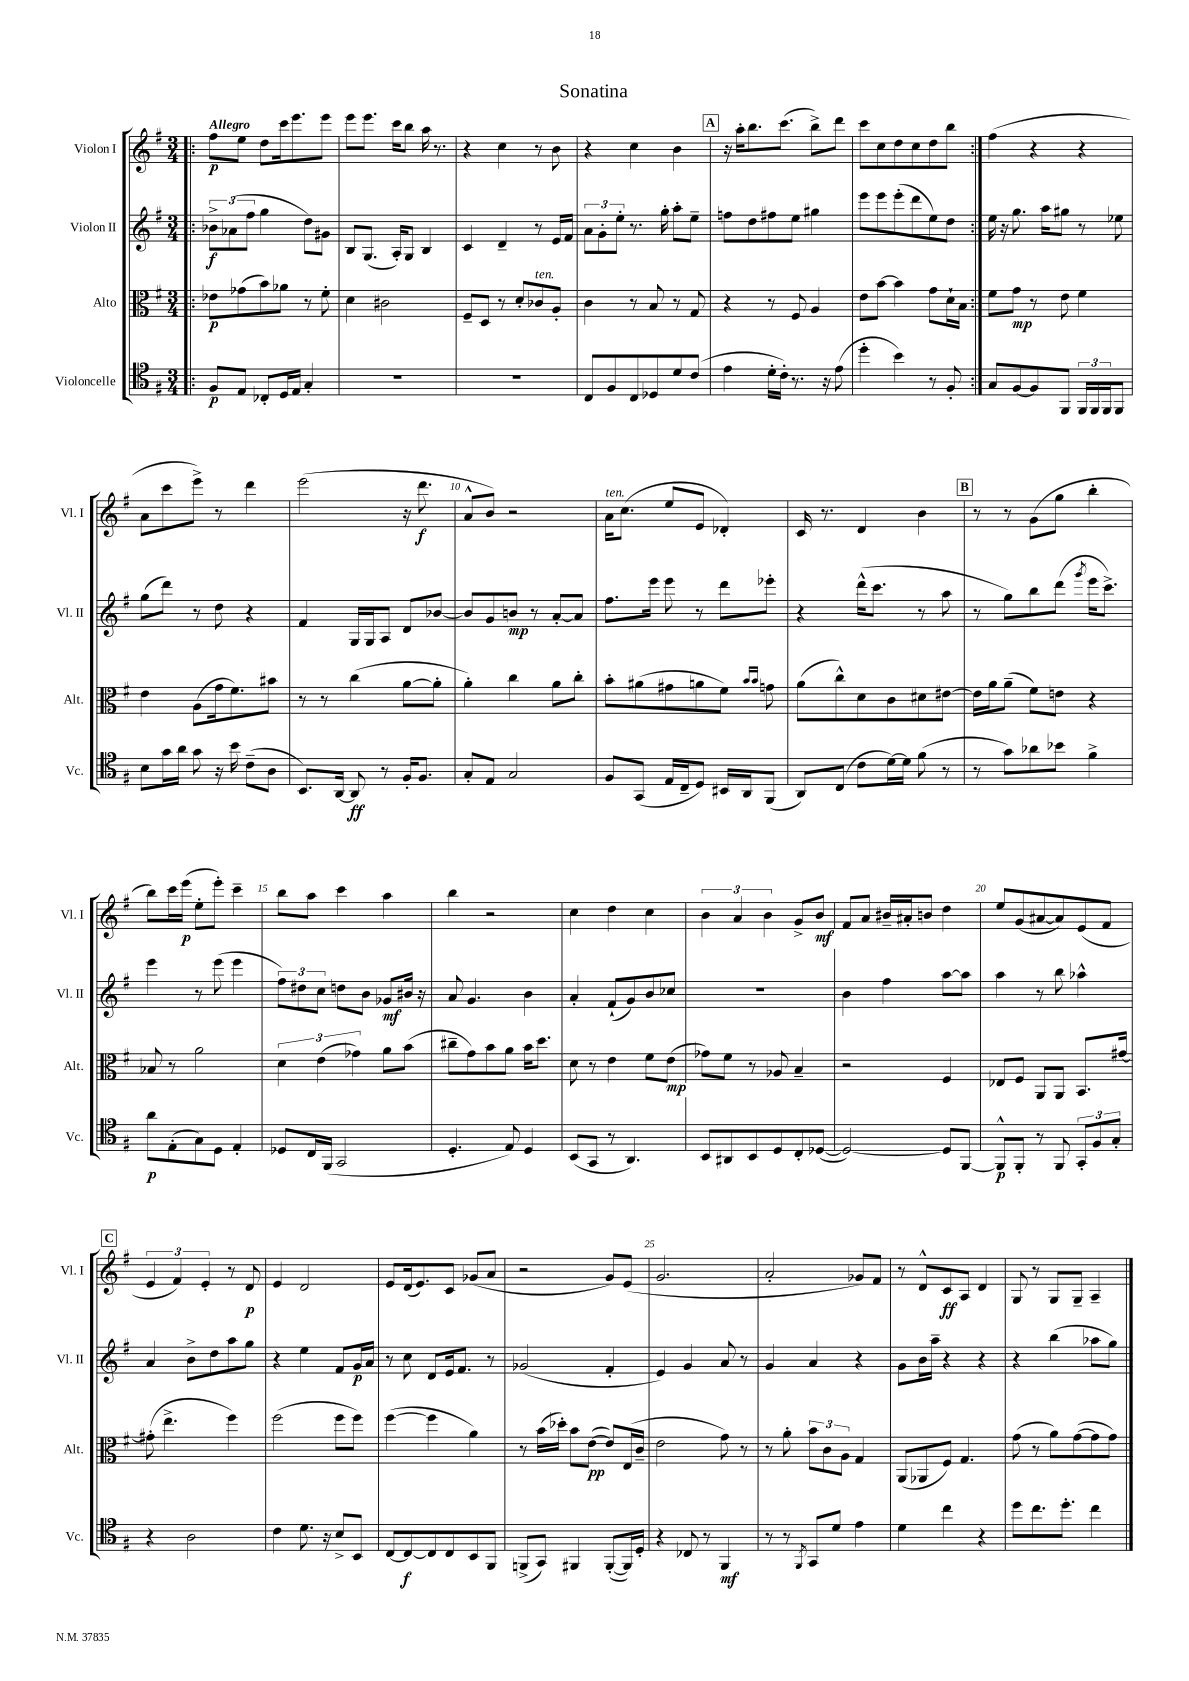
\header { title = "Sonatina" }
<<
\new StaffGroup <<
\new Staff = "s0" \with { instrumentName = "Violon I" shortInstrumentName = "Vl. I" } {
    \clef treble \key g \major \numericTimeSignature \time 3/4 \tempo "Allegro"
    \repeat volta 2 { \bar ".|:" fis''8\p e''8 d''8 c'''16 e'''8. e'''8 |
    e'''8 e'''8. c'''16 b''8 a''16 r8. |
    r4 c''4 r8 b'8 |
    r4 c''4 b'4 |
    \mark \markup { \box "A" } r16 a''16-. b''8. c'''8.( b''8->) d'''8 |
    c'''8 c''8 d''8 c''8 d''8 b''8 | }
    fis''4( r4 r4 |
    a'8 c'''8 e'''8->) r8 d'''4 |
    e'''2( r16 d'''8.\f |
    a'8-^ b'8) r2 |
    a'16^\markup { \italic "ten." } c''8.( e''8 e'8 des'4-.) |
    c'16 r8. d'4 b'4 |
    \mark \markup { \box "B" } r8 r8 g'8( g''8 b''4-. |
    b''8) c'''16 e'''16\p( e''8-. e'''8-.) c'''4-- |
    b''8 a''8 c'''4 a''4 |
    b''4 r2 |
    c''4 d''4 c''4 |
    \tuplet 3/2 { b'4 a'4 b'4 } g'8-> b'8\mf |
    fis'8 a'8 bis'16-- ais'16-. b'8 d''4 |
    e''8 g'8( ais'8~ ais'8) e'8( fis'8 |
    \mark \markup { \box "C" } \tuplet 3/2 { e'4 fis'4) e'4-. } r8 d'8\p |
    e'4 d'2 |
    e'8 d'16( e'8.) c'8 ges'8( a'8 |
    r2 g'8) e'8( |
    g'2. |
    a'2-. ges'8) fis'8 |
    r8 d'8-^ c'8\ff a8 d'4 |
    g8 r8 g8 g8-- a4-- \bar "|." |
}
\new Staff = "s1" \with { instrumentName = "Violon II" shortInstrumentName = "Vl. II" } {
    \clef treble \key g \major \numericTimeSignature \time 3/4
    \repeat volta 2 { \bar ".|:" \tuplet 3/2 { bes'8->\f aes'8( fis''8 } g''4 d''8) gis'8 |
    b8 g8.( a16-.) g8 b4 |
    c'4 d'4-- r8 e'16 fis'16 |
    \tuplet 3/2 { a'8 g'8-. e''8-. } r8. g''16-. a''8-. e''8-- |
    \mark \markup { \box "A" } f''8 d''8 fis''8 e''8 gis''4 |
    e'''8 e'''8 e'''8-.( d'''8 e''8) d''8 | }
    e''16 r16 g''8. a''16 gis''8 r8 ees''8 |
    g''8( d'''8) r8 d''8 r4 |
    fis'4 g16 g16 a8 d'8 bes'8~ |
    bes'8 g'8 b'8\mp r8 a'8~-. a'8 |
    fis''8. e'''16 e'''8 r8 d'''8 ees'''8-. |
    r4 d'''16-^( c'''8. r8 a''8 |
    \mark \markup { \box "B" } r8 g''8) b''8 d'''8( \acciaccatura { g'''8 } e'''16 c'''8.->) |
    e'''4 r8 e'''8( e'''4 |
    \tuplet 3/2 { fis''8) dis''8 c''8 } d''8 b'8 ges'8\mf bis'16 r16 |
    a'8 g'4. b'4 |
    a'4-. fis'8-!( g'8) b'8 ces''8 |
    R2. |
    b'4 fis''4 a''8~ a''8 |
    a''4 r8 b''8 aes''4-^ |
    \mark \markup { \box "C" } a'4 b'8-> d''8 a''8 g''8 |
    r4 e''4 fis'8 g'16\p a'16 |
    r8 c''8 d'8 e'16 fis'8. r8 |
    ges'2( fis'4-. |
    e'4) g'4 a'8 r8 |
    g'4 a'4 r4 |
    g'8 b'16 a''16-- r4 r4 |
    r4 b''4( aes''8 g''8) \bar "|." |
}
\new Staff = "s2" \with { instrumentName = "Alto" shortInstrumentName = "Alt." } {
    \clef alto \key g \major \numericTimeSignature \time 3/4
    \repeat volta 2 { \bar ".|:" ees'8\p ges'8( b'8) aes'8 r8 fis'8-. |
    d'4 cis'2 |
    fis8-- d8 r8 d'8-. ces'8^\markup { \italic "ten." } a8-. |
    c'4 r8 b8 r8 g8 |
    \mark \markup { \box "A" } r4 r8 fis8 a4 |
    e'8 b'8~ b'4 g'8 d'16-! b16 | }
    fis'8 g'8\mp r8 e'8 fis'4 |
    e'4 a8( g'16 fis'8.) bis'8 |
    r8 r8 c''4( a'8~ a'8-. |
    a'4-.) c''4 a'8 c''8-. |
    b'8-. ais'8( gis'8 a'8 fis'8) \grace { b'16 b'16 } g'8 |
    a'8( c''8-^) d'8 c'8 dis'8 eis'8~ |
    \mark \markup { \box "B" } eis'16 a'16 a'8--( fis'8) e'8 r4 |
    bes8 r8 a'2 |
    \tuplet 3/2 { d'4 e'4( ges'4) } a'8 b'8( |
    cis''8-- g'8) b'8 a'8 b'16 d''8. |
    d'8 r8 e'4 fis'8 e'8\mp( |
    ges'8) fis'8 r8 aes8 b4-- |
    r2 fis4 |
    ees8 fis8 a,8 a,8 b,8. gis'16~ |
    \mark \markup { \box "C" } gis'8-.( e''4.-> fis''4) |
    fis''2( fis''8 fis''8) |
    fis''4~( fis''4 a'4) |
    r8 b'16( des''16-.) b'8 e'8~\pp( e'8) e16( c'16-- |
    e'2 g'8) r8 |
    r8 a'8-. \tuplet 3/2 { b'8 c'8 a8 } g4 |
    a,8( aes,8 fis8) g4. |
    g'8( r8 a'8) g'8~( g'8 g'8) \bar "|." |
}
\new Staff = "s3" \with { instrumentName = "Violoncelle" shortInstrumentName = "Vc." } {
    \clef tenor \key g \major \numericTimeSignature \time 3/4
    \repeat volta 2 { \bar ".|:" fis8\p e8 ces8-. d16 e16 g4-. |
    R2. |
    R2. |
    c8 fis8 c8 des8 d'8 c'8( |
    \mark \markup { \box "A" } e'4 d'16-. c'16-.) r8. r16 e'8( |
    d''4-. b'4) r8 fis8-. | }
    g8 fis8~ fis8 fis,8 \tuplet 3/2 { fis,16 fis,16 fis,16 } fis,8 |
    b8 g'16 a'16 g'8 r16 b'16 c'8--( a8 |
    b,8.) a,16~ a,8\ff r8 fis16-. fis8. |
    g8-. e8 g2 |
    fis8 g,8( e16 c16-- d8) bis,16 a,16 fis,8( |
    a,8) c8( c'8 d'16~) d'16 fis'8( r8 |
    \mark \markup { \box "B" } r8 g'8) aes'8 bes'8 fis'4-> |
    a'8\p e8-.( g8) d8 e4-. |
    des8 c16 fis,16( g,2 |
    d4.-. e8) d4 |
    b,8( g,8 r8 a,4.) |
    b,8 ais,8 b,8 d8 c8-. des8~( |
    des2~) des8 fis,8~ |
    fis,8-^\p fis,8-. r8 fis,8 \tuplet 3/2 { g,8-. fis8 g8-. } |
    \mark \markup { \box "C" } r4 a2 |
    c'4 d'8. r16 b8-> b,8 |
    c8~ c8~\f c8 c8 b,8 fis,8 |
    f,8->( g,8) fis,4 fis,8~-.( fis,16) d16-. |
    r4 ces8 r8 fis,4\mf |
    r8 r8 \acciaccatura { fis,8 } g,8 d'8 e'4 |
    d'4 c''4 r4 |
    d''8 c''8. d''8.-. c''4 \bar "|." |
}
>>
>>
\layout { \context { \Score \override BarNumber.break-visibility = ##(#f #t #t) barNumberVisibility = #(every-nth-bar-number-visible 5) } }
